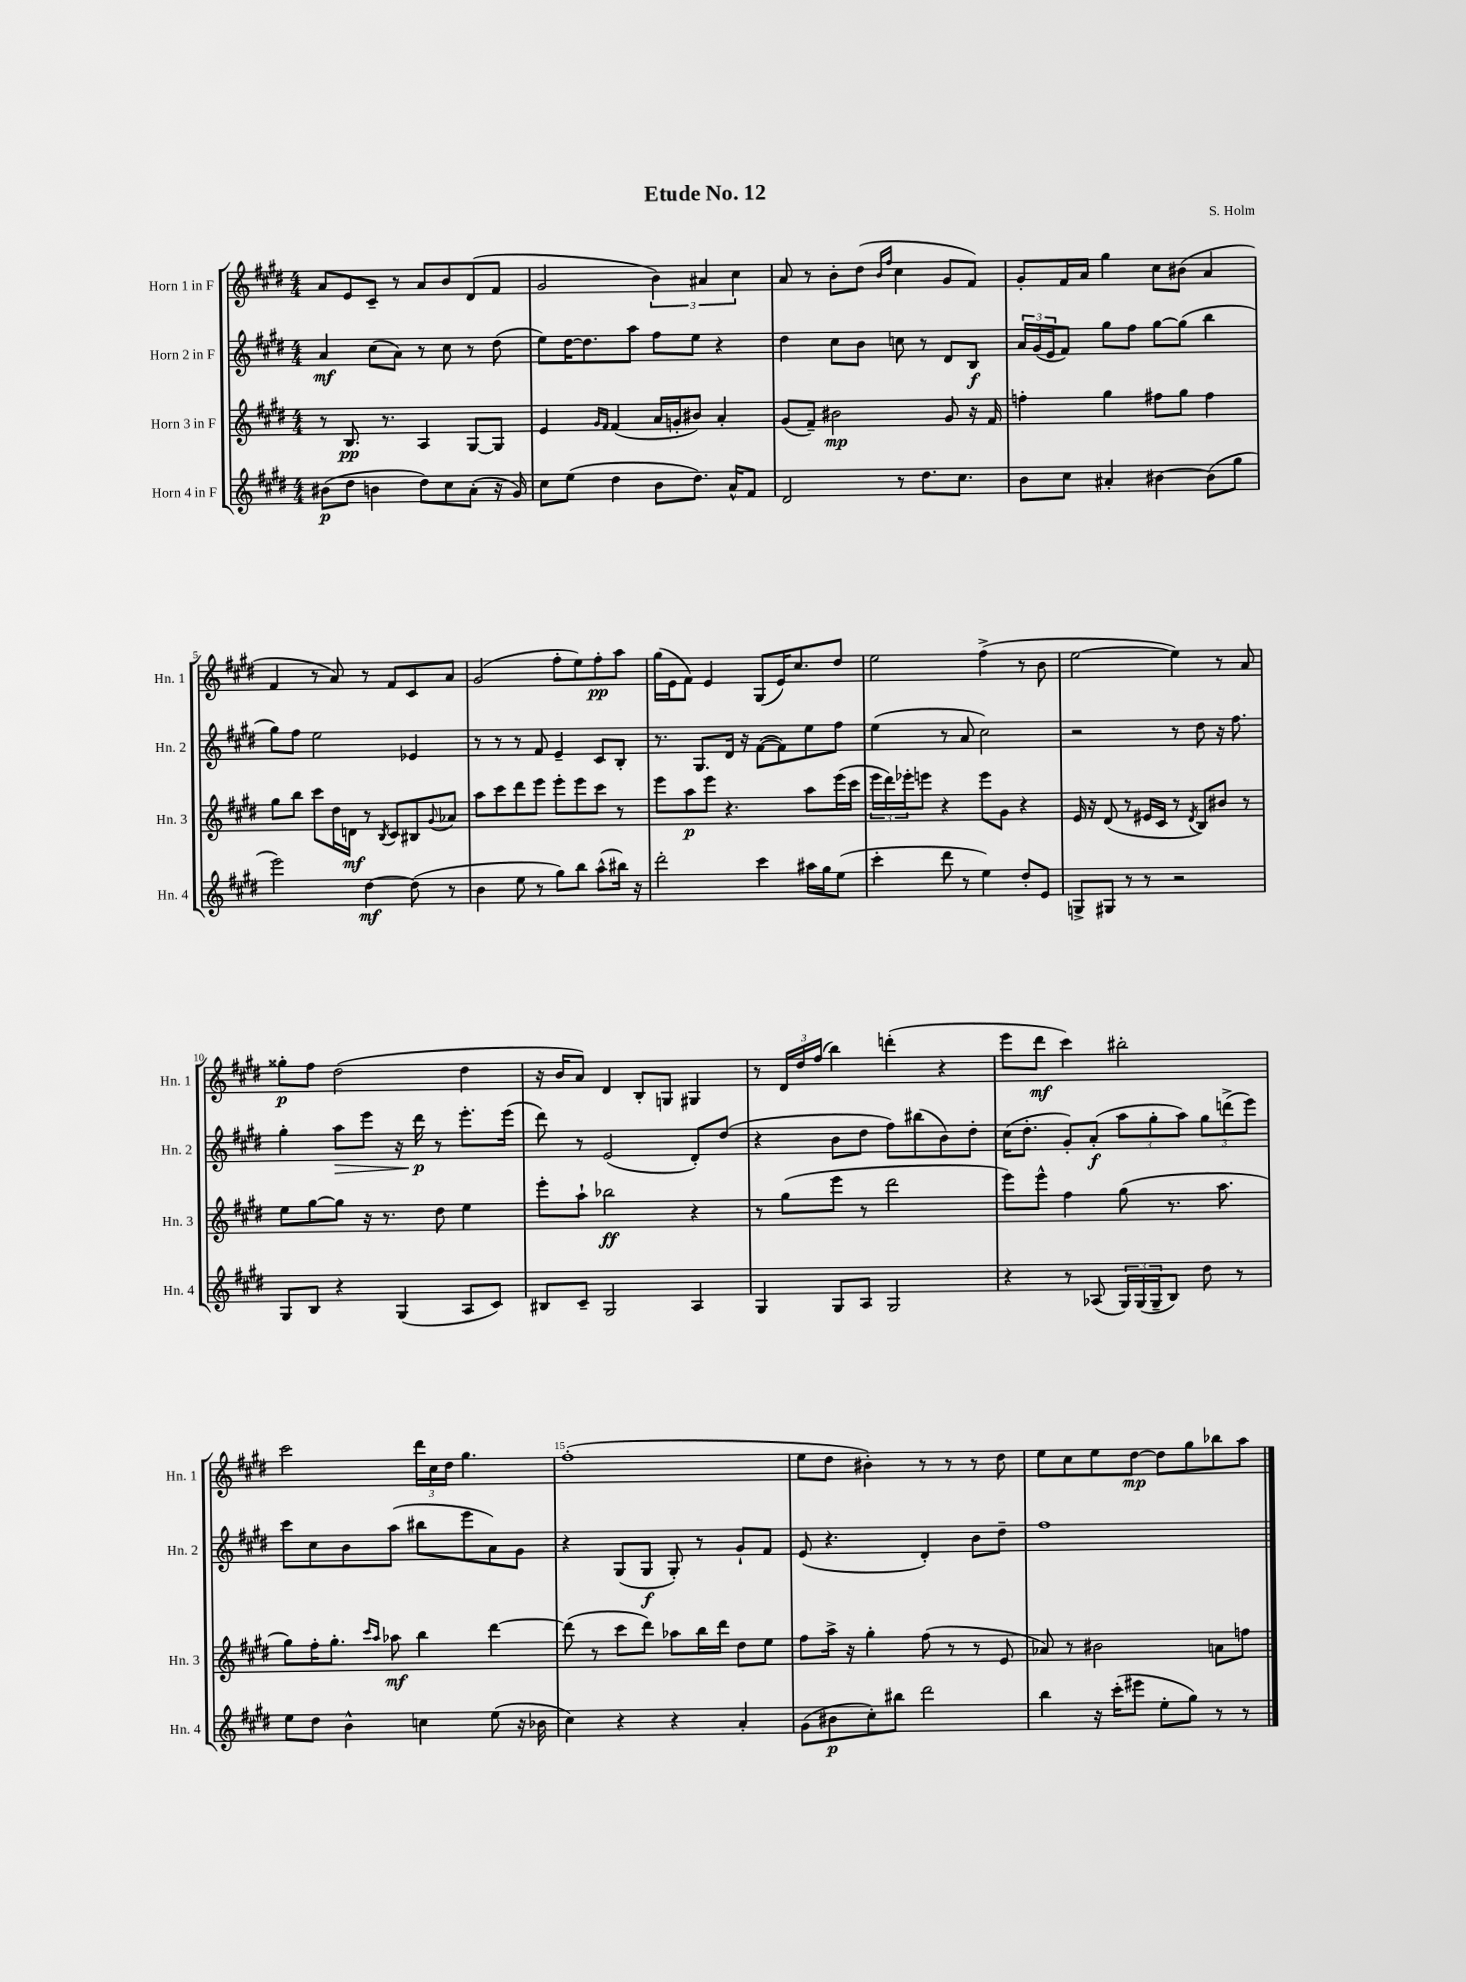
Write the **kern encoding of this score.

**kern	**kern	**kern	**kern
*staff4	*staff3	*staff2	*staff1
*clefG2	*clefG2	*clefG2	*clefG2
*k[f#c#g#d#]	*k[f#c#g#d#]	*k[f#c#g#d#]	*k[f#c#g#d#]
*M4/4	*M4/4	*M4/4	*M4/4
(8b#	8r	4a	8a
8dd#	8.B	.	8e
4b	.	(8cc#	8c#~
.	8.r	.	.
.	.	8a)	8r
8dd#)	4A	8r	8a
8cc#	.	8cc#	8b
(8a'	[8G#	8r	(8d#
16r	8G#]	(8dd#	8f#
16g#)	.	.	.
=	=	=	=
8cc#	4e	8ee)	2g#
(8ee	.	[16dd#	.
.	.	8.dd#]	.
.	16qqg#	.	.
.	16qqf#	.	.
4dd#	(4f#	.	.
.	.	8aa	.
8b	16a	8ff#	6b)
.	16g'	.	.
8.dd#)	8b#)	8ee	.
.	.	.	6a#
.	4a'	4r	.
16a^^	.	.	.
.	.	.	6cc#
8f#	.	.	.
=	=	=	=
2d#	(8g#	4dd#	8a
.	8f#~)	.	8r
.	2b#	8cc#	8b'
.	.	8b	(8dd#
.	.	.	16qqb
.	.	.	16qqff#
8r	.	8cc	4cc#
8.dd#	.	8r	.
.	8g#	8d#	8g#
8.cc#	.	.	.
.	16r	8B	8f#)
.	16f#	.	.
=	=	=	=
8b	4ff'	24a	8g#'
.	.	(24g#	.
.	.	24e	.
8cc#	.	8f#)	16f#
.	.	.	16a
4a#'	4gg#	8gg#	4gg#
.	.	8ff#	.
[4b#	8ff#	[8gg#	8cc#
.	8gg#	(8gg#]	(8b#
(8b#]	4ff#	4bb	4a
8gg#	.	.	.
=	=	=	=
2eee)	8gg#	8gg#)	4f#
.	8bb	8ff#	.
.	8ccc#	2ee	8r
.	16dd#	.	8a)
.	16d	.	.
[4dd#	8r	.	8r
.	8qB	.	.
.	8c#	.	8f#
(8dd#]	8B#	4e-	8c#
.	8qqg#	.	.
8r	8a-	.	8a
=	=	=	=
4b	8aa	8r	(2g#
.	8ccc#	8r	.
8ee	8ddd#	8r	.
8r	8eee	8f#	.
8gg#)	8eee'	4e~	8ff#'
8bb	8eee	.	8ee)
(8aa^^	8ccc#	8c#	8ff#'
16bb#)	8r	8B'	8aa
16r	.	.	.
=	=	=	=
2ddd#'	8eee	8.r	(16gg#
.	.	.	16e
.	8aa	.	8f#)
.	.	8.G#	.
.	8eee	.	4e
.	4.r	16d#	.
.	.	16r	.
4ccc#	.	([8f#	(8G#
.	.	8f#])	16e)
.	.	.	8.cc#
16aa#	8aa	8ee	.
16gg#	.	.	.
(8ee	(16eee	8ff#	8dd#
.	16ccc#	.	.
=	=	=	=
4ccc#'	24eee	(4ee	2ee
.	24ddd#)	.	.
.	24eee-'	.	.
.	8eee	.	.
8ddd#	4r	8r	.
8r	.	8a	.
4ee)	8eee	2cc#)	(4ff#^
.	8g#	.	.
8dd#'	4r	.	8r
8e	.	.	8b
=	=	=	=
8G^	16e	2r	[2ee
.	16r	.	.
8G#	(8d#	.	.
8r	8r	.	.
8r	16e#	.	.
.	16c#	.	.
2r	8r	8r	4ee])
.	8qd#	.	.
.	8B)	8dd#	.
.	8b#	16r	8r
.	.	8.ff#	.
.	8r	.	8a
=	=	=	=
8G#	8ee	4gg#'	8gg##'
8B	[8gg#	.	8ff#
4r	8gg#]	8aa	(2dd#
.	16r	8eee	.
.	8.r	.	.
(4G#	.	16r	.
.	.	16ddd#	.
.	8dd#	8r	.
8A	4ee	8.eee'	4dd#
8c#)	.	.	.
.	.	(16eee	.
=	=	=	=
8B#	8eee'	8ddd#)	16r
.	.	.	16b
8c#~	8aa`	8r	8a)
2G#	2bb-	(2e	4d#
.	.	.	8B'
.	.	.	8G
4A	4r	8d#')	4G#
.	.	(8dd#	.
=	=	=	=
4G#	8r	4r	8r
.	(8gg#	.	24d#
.	.	.	24dd#
.	.	.	(24ff#
8G#	8eee	8b	4bb)
8A	8r	8dd#	.
2G#	2ddd#	8ff#)	(4ddd'
.	.	(8bb#	.
.	.	8b)	4r
.	.	8dd#'	.
=	=	=	=
4r	8eee)	(16cc#	8eee
.	.	8.dd#'	.
.	8eee^^	.	8ddd#
8r	4ff#	8g#')	4ccc#)
(8A-	.	(8a'	.
24G#)	(8gg#	12aa	2bb#'
(24G#	.	.	.
24G#~	.	12gg#'	.
8B)	8.r	.	.
.	.	12aa)	.
8dd#	.	12gg#	.
.	8.aa	.	.
.	.	(12ddd^	.
8r	.	.	.
.	.	12eee)	.
=	=	=	=
8ee	8gg#)	8ccc#	2ccc#
8dd#	16ff#'	8cc#	.
.	8.gg#'	.	.
4b^^	.	8b	.
.	16qqccc#	.	.
.	16qqaa	.	.
.	8aa-	(8aa	.
4cc	4bb	8bb#	24ddd#
.	.	.	24cc#
.	.	.	24dd#
.	.	8eee	4.gg#
(8ee	[4ddd#	8a)	.
16r	.	8g#	.
16b-	.	.	.
=	=	=	=
4cc#)	(8ddd#]	4r	(1ff#'
.	8r	.	.
4r	8ccc#	(8G#	.
.	8ddd#)	8G#	.
4r	8aa-	8G#')	.
.	16bb	8r	.
.	16ddd#	.	.
4a'	8dd#	8g#`	.
.	8ee	8f#	.
=	=	=	=
(8g#	8ff#	(8e	8ee
8b#	16aa^	4.r	8dd#
.	16r	.	.
8cc#')	4gg#'	.	4b#')
8bb#	.	.	.
2ddd#	(8ff#	4d#')	8r
.	8r	.	8r
.	8r	8b	8r
.	8e	8dd#~	8dd#
=	=	=	=
4bb	8a-)	1ff#	8ee
.	8r	.	8cc#
16r	2b#	.	8ee
(16ccc#'	.	.	.
8eee#	.	.	[8dd#
8ee'	.	.	8dd#]
8gg#)	.	.	8gg#
8r	8a	.	8bb-
8r	8ff	.	8aa
==	==	==	==
*-	*-	*-	*-
